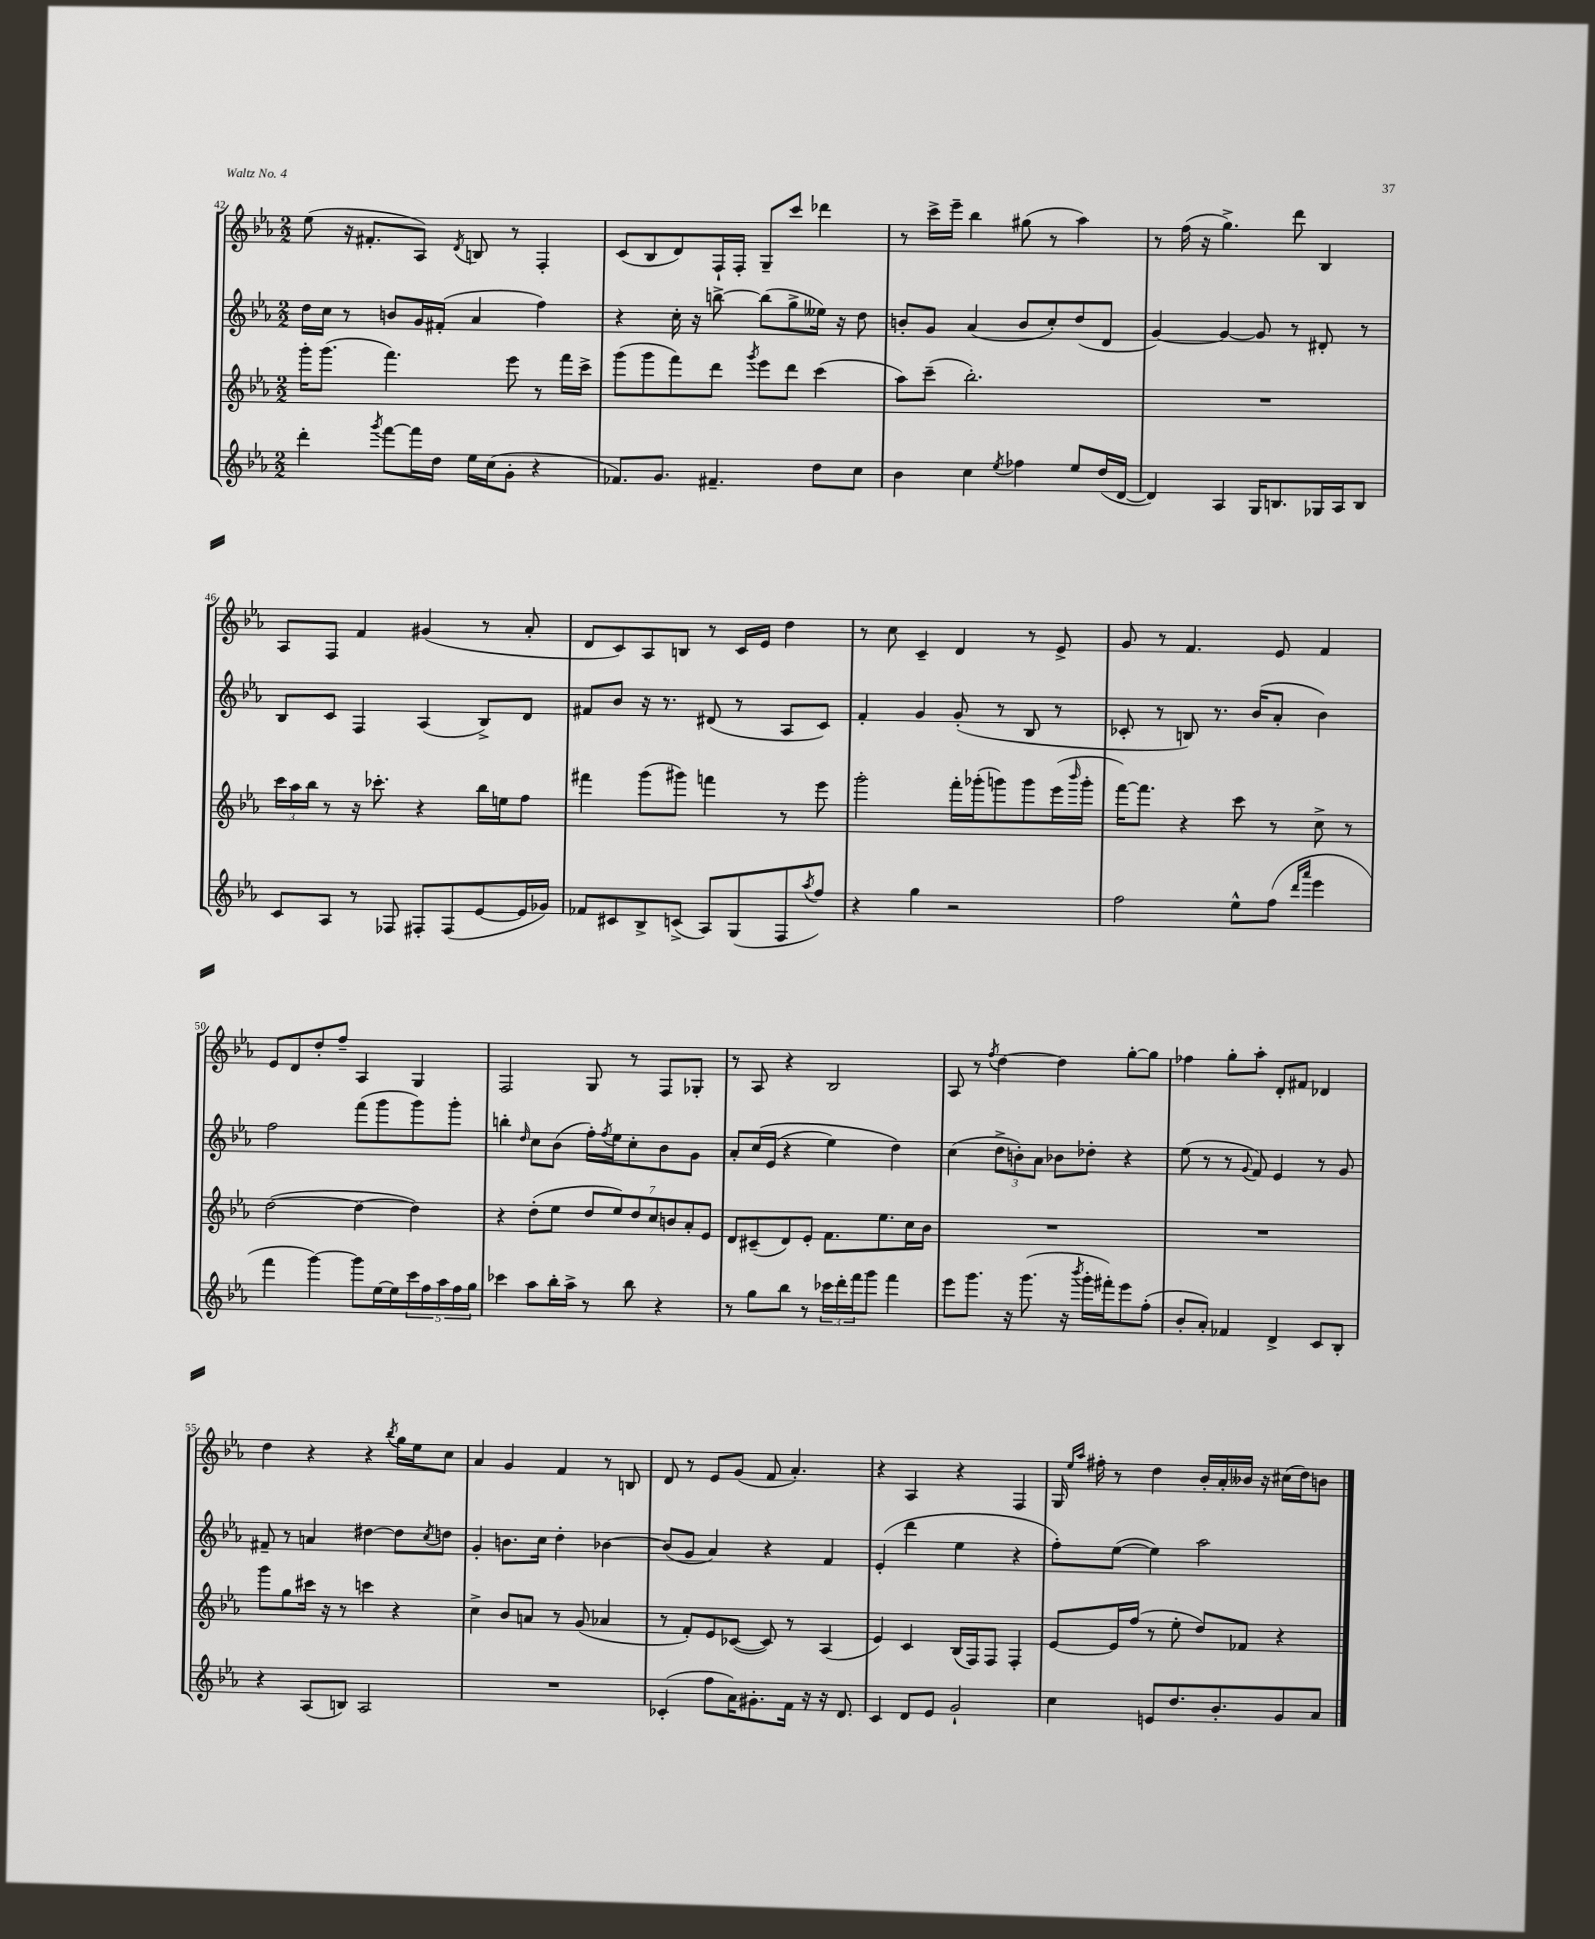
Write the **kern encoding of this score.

**kern	**kern	**kern	**kern
*staff4	*staff3	*staff2	*staff1
*clefG2	*clefG2	*clefG2	*clefG2
*k[b-e-a-]	*k[b-e-a-]	*k[b-e-a-]	*k[b-e-a-]
*M2/2	*M2/2	*M2/2	*M2/2
4ddd'\	16ggg'\LK	16dd\LL	(8ee-\
.	(8.ggg\J	16cc\JJ	.
.	.	8r	16r
.	.	.	8.f#'/L
8qggg/	.	.	.
[8fff\L	4.fff\)	8b/L	.
16fff\]L	.	16g/L	8A-/J)
16dd\JJ	.	(16f#'/JJ	.
.	.	.	8qd/
16ee-\LL	.	4a-/	8B/
(16cc\J	.	.	.
8g'\J	8eee-\	.	8r
4r	8r	4ff\)	4F'/
.	16fff\LL	.	.
.	16ccc^\JJ	.	.
=	=	=	=
8.f-/L)	(8ggg\L	4r	(8c/L
.	8ggg\	.	8B-/
8.g/J	.	.	.
.	8fff\)	16cc'\	8d/)
.	.	16r	.
4.f#~/	8ddd\J	[8bb^\	16F`/L
.	.	.	16F'/JJ
.	8qggg/	.	.
.	8eee-\L	(8bb\]L	8G~/L
.	8ddd\J	8gg^\	8ccc/J
8dd\L	(4ccc\	16ee--\Jk)	4ddd-\
.	.	16r	.
8cc\J	.	8dd\	.
=	=	=	=
4b-\	8aa-\L)	8b'/L	8r
.	(8ccc~\J	8g/J	16ccc^\LL
.	.	.	16eee-~\JJ
4cc\	2.bb-'\)	(4a-/	4bb-\
8qee-/	.	.	.
4ff-\	.	8b/L	(8gg#\
.	.	8cc'/)	8r
8ee-/L	.	(8dd/	4aa-\)
(16dd/L	.	8d/J	.
[16d/JJ	.	.	.
=	=	=	=
4d/])	1r	[4g/)	8r
.	.	.	(16ff\
.	.	.	16r
4A-/	.	4g/_	4.gg^\)
16G/LK	.	8g/]	.
8.B/	.	.	.
.	.	8r	8ddd\
16G-/L	.	8d#'/	4B-/
16A-/J	.	.	.
8B/J	.	8r	.
=	=	=	=
8c/L	24ccc\LL	8B-/L	8A-/L
.	24aa-\	.	.
.	24bb-\JJ	.	.
8A-/J	8r	8c/J	8F/J
8r	16r	4F/	4f/
.	8.ccc-'\	.	.
8F-/	.	.	.
8F#'/L	4r	(4A-/	(4g#/
(8F#/	.	.	.
[8e-/	16bb-\LL	8B-^/L)	8r
.	16ee\J	.	.
16e-/]L	8ff\J	8d/J	8a-'/
16g-/JJ)	.	.	.
=	=	=	=
8f-/L	4fff#\	8f#/L	8d/L
8c#/	.	8b-/J	8c/)
8B-^/	(8ggg\L	16r	8A-/
.	.	8.r	.
(8c^/J	8ggg#\J)	.	8B/J
8A-/L)	4fff\	(8d#/	8r
(8G/	.	8r	16c/LL
.	.	.	16e-/JJ
8F/	8r	8A-/L	4dd\
8qaa-/	.	.	.
8ff/J)	8eee-\	8c/J)	.
=	=	=	=
4r	2ggg'\	4f'/	8r
.	.	.	8cc\
4gg\	.	4g/	4c~/
2r	16fff'\LL	(8g'/	4d/
.	(16ggg-'\J	.	.
.	8ggg\)	8r	.
.	8ggg\	8B-/	8r
.	(16eee-\L	8r	8e-^/
.	16qqbbb-/	.	.
.	16ggg'\JJ	.	.
=	=	=	=
2ff\	[16fff\LK)	8c-'/	8g/
.	8.fff\]J	.	.
.	.	8r	8r
.	4r	8B/)	4.f/
.	.	8.r	.
8ee-^^\L	8ccc\	.	.
.	.	(16b-/LK	.
(8ff\J	8r	8a-'/J	8e-/
16qqddd/LL	.	.	.
16qqaaa-/JJ	.	.	.
4eee-\	8cc^\	4b-\)	4f/
.	8r	.	.
=	=	=	=
4fff\	([2dd\	2ff\	8e-/L
.	.	.	8d/
[4ggg\)	.	.	8dd'/
.	.	.	8ff~/J
8ggg\]L	4dd\_	(8fff\L	4A-/
[16ee-\L	.	8ggg\	.
16ee-\]	.	.	.
20ccc\	4dd\])	8ggg\)	4G/
20ff\	.	.	.
20aa-\	.	.	.
.	.	8ggg'\J	.
20ff\	.	.	.
20gg\JJ	.	.	.
=	=	=	=
4ccc-\	4r	4bb'\	2F/
.	.	16qqdd/	.
8aa-\L	(8dd'\L	8cc\L	.
16bb-'\L	8ee-\J	(8b-\J	.
16aa-^\JJ	.	.	.
8r	14dd/L	16ff'\LL)	8G/
.	.	8qff/	.
.	.	16ee-\J	.
.	14ee-/)	.	.
8bb-\	.	8cc'\	8r
.	14dd/	.	.
.	14cc/	.	.
4r	.	8b-\	8F/L
.	14b/	.	.
.	14a-'/	.	.
.	.	8g\J	8G-'/J
.	14e-/J	.	.
=	=	=	=
8r	8d/L	8a-'/L	8r
8gg\L	(8c#~/	&(16cc/L	8A-/
.	.	(16e-/JJ	.
8bb-\J	8d/)	4r	4r
8r	8e-'/J	.	.
24ccc-\LL	8.f\L	4ee-\)	2B-/
24ddd'\	.	.	.
24fff\J	.	.	.
8ggg\J	.	.	.
.	8.ee-\	.	.
4fff\	.	4dd\&)	.
.	16cc\L	.	.
.	16b-\JJ	.	.
=	=	=	=
8eee-\L	1r	(4cc\	8A-/
8.ggg\J	.	.	8r
.	.	.	8qff/
.	.	12dd^\L	[4dd\
16r	.	.	.
.	.	12b'\)	.
(8.ggg\	.	.	.
.	.	12a-\J	.
.	.	8b-\L	4dd\]
16r	.	.	.
8qbbb-/	.	.	.
16ggg'\LL	.	8dd-'\J	.
16fff#'\J)	.	.	.
8eee-\	.	4r	[8gg'\L
(8ff'\J	.	.	8gg\]J
=	=	=	=
8b-'/L	1r	(8ee-\	4ff-\
8a-'/J)	.	8r	.
4f-/	.	8r	8gg'\L
.	.	8qqg/	.
.	.	8f/)	8aa-'\J
4d^/	.	4e-/	8d'/L
.	.	.	8f#/J
8c/L	.	8r	4d-/
8B-'/J	.	8g/	.
=	=	=	=
4r	8ggg\L	8f#~/	4dd\
.	8gg\	8r	.
(8A-/L	16ccc#\Jk	4a/	4r
.	16r	.	.
8B/J)	8r	.	.
2A-/	4ccc\	[4dd#\	4r
.	.	.	8qbb-/
.	4r	8dd#\]L	16gg\LL
.	.	.	16ee-\J
.	.	8qcc/	.
.	.	8dd\J	8cc\J
=	=	=	=
1r	4cc^\	4g'/	4a-/
.	8b-/L	8.b\L	4g/
.	8a/J	.	.
.	.	16cc\Jk	.
.	8r	4dd'\	4f/
.	(8g/	.	.
.	4a-/	[4b-\	8r
.	.	.	8B/
=	=	=	=
(4c-'/	8r	(8b-/]L	8d/
.	8f'/L)	8g/J	8r
8ff\L	8e-/	4a-/)	8e-/L
16a-\K)	([8c-/J	.	(8g/J
8.g#'\	.	.	.
.	8c-/])	4r	8f/
16f\Jk	8r	.	4.a-'/)
16r	.	.	.
16r	(4A-/	4f/	.
8.d/	.	.	.
=	=	=	=
4c/	4e-/)	(4e-'/	4r
8d/L	4c/	4ddd\	4A-/
8e-/J	.	.	.
2g`/	(16B-/LL	4ee-\	4r
.	16F/J)	.	.
.	8F/J	.	.
.	4F'/	4r	4F/
=	=	=	=
4cc\	[8e-/L	8ff'\L)	16G/
.	.	.	16qqee-/LL
.	.	.	16qqaa-/JJ
.	.	.	16ff#'\
.	16e-/]L	([8ee-\J	8r
.	(16ff/JJ	.	.
8e/L	8r	4ee-\])	4dd\
8.dd/	8ee-'\	.	.
.	8dd/L)	2aa-\	16b-'/LL
8.b-'/	.	.	16a-'/
.	8f-/J	.	16b--/JJ
.	.	.	16r
8g/	4r	.	(16cc#\LL
.	.	.	16dd\J)
8a-/J	.	.	8b\J
==	==	==	==
*-	*-	*-	*-
